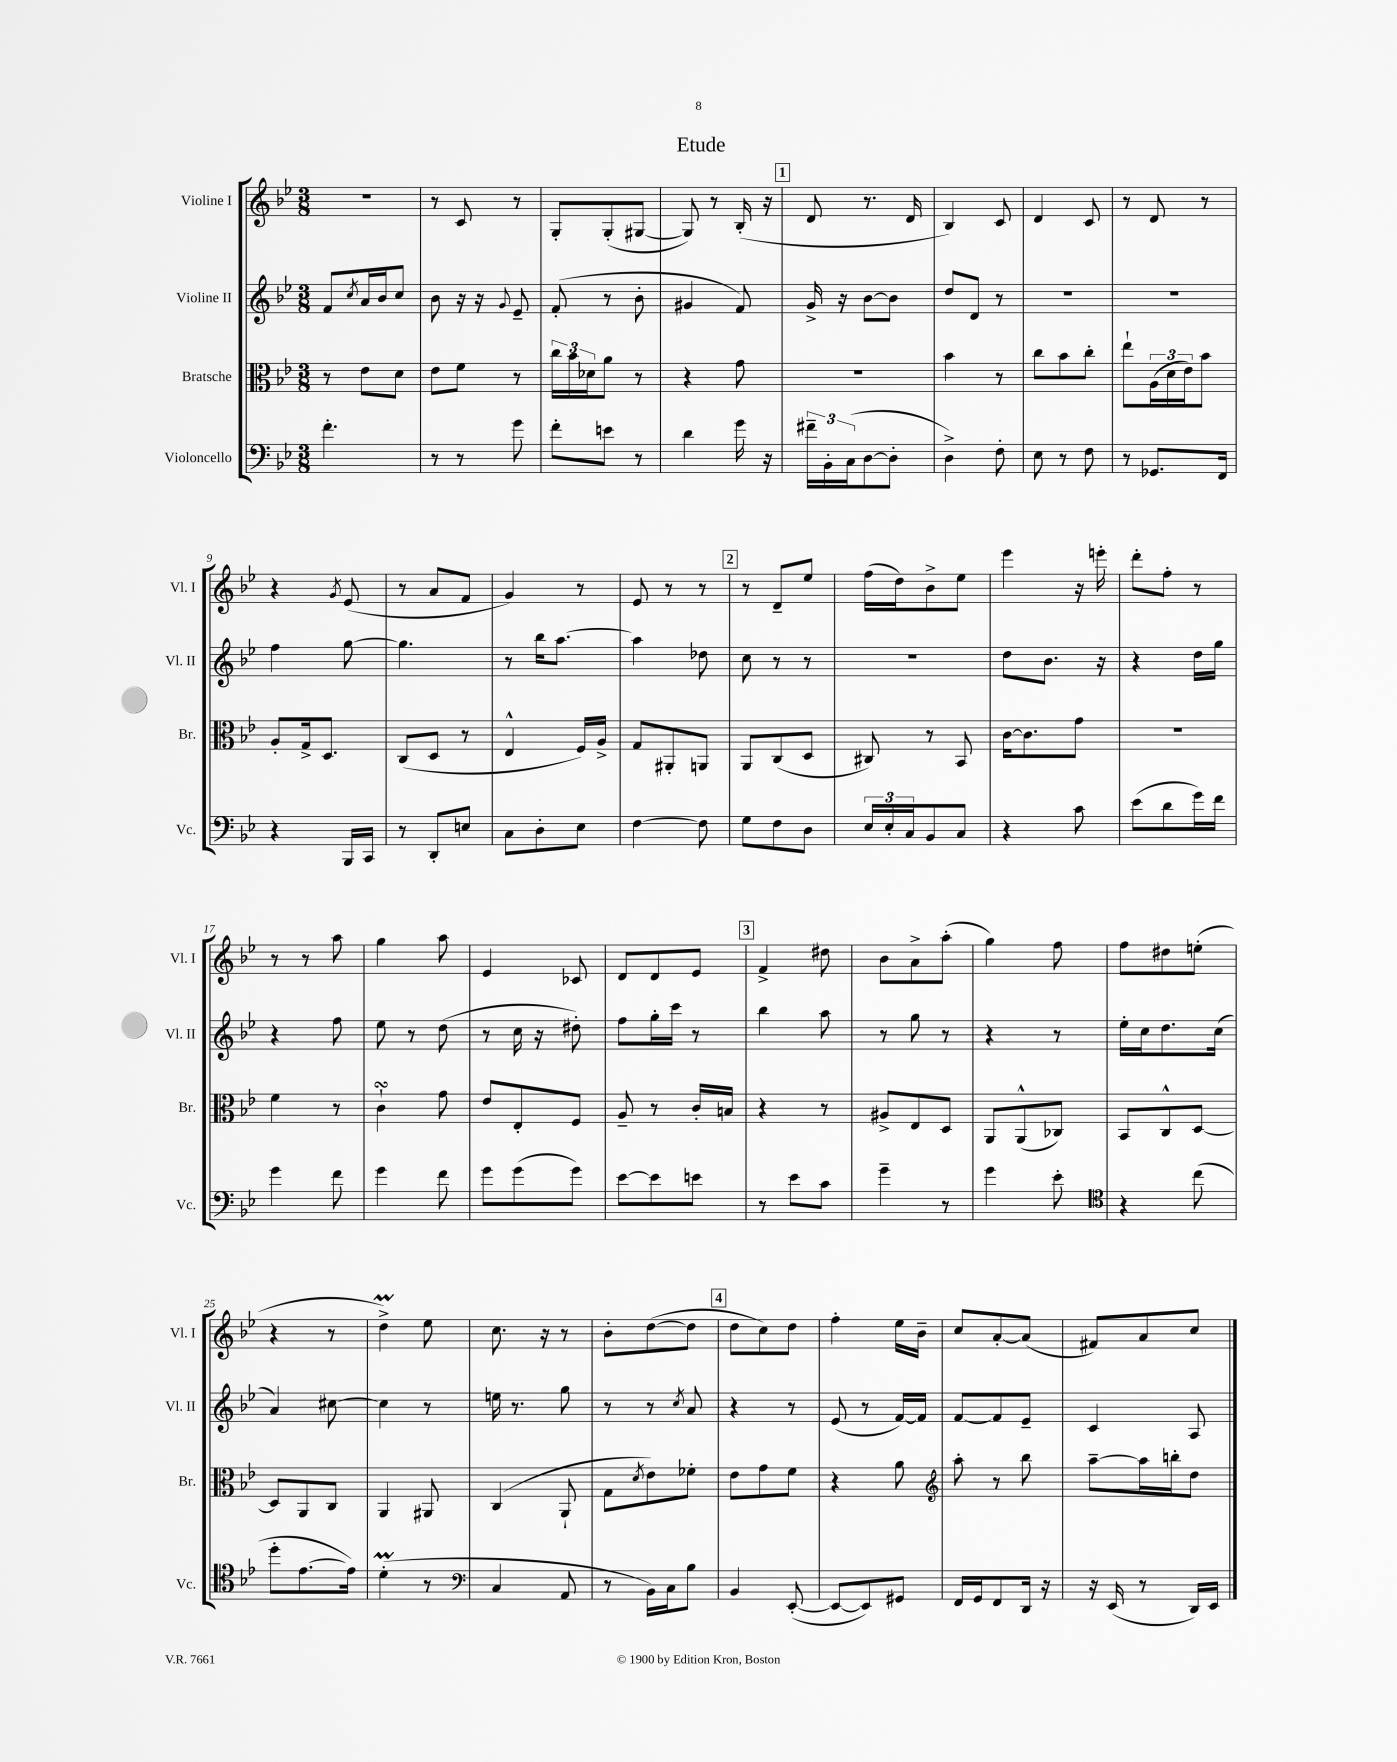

**kern	**kern	**kern	**kern
*part4	*part3	*part2	*part1
*staff4	*staff3	*staff2	*staff1
*I"Violoncello	*I"Bratsche	*I"Violine II	*I"Violine I
*I'Vc.	*I'Br.	*I'Vl. II	*I'Vl. I
*clefF4	*clefC3	*clefG2	*clefG2
*k[b-e-]	*k[b-e-]	*k[b-e-]	*k[b-e-]
*M3/8	*M3/8	*M3/8	*M3/8
=1	=1	=1	=1
4.f'\	8r	8f/L	4.r
.	.	8qcc/	.
.	8e-\L	16a/L	.
.	.	16b-/J	.
.	8d\J	8cc/J	.
=2	=2	=2	=2
8r	8e-\L	8b-\	8r
8r	8f\J	16r	8c/
.	.	16r	.
.	.	8qqg/	.
8g\	8r	8e-~/	8r
=3	=3	=3	=3
8f'\L	24cc\LL	(8f'/	8G'/L
.	24b-\	.	.
.	24d-X\J	.	.
8en\J	8a\J	8r	(8G'/
8r	8r	8b-'\	[8G#X/J
=4	=4	=4	=4
4d\	4r	4g#X/	8G#/])
.	.	.	8r
16g\	8g\	8f/)	(16B-'/
16r	.	.	16r
!!LO:REH:place=s1:t=1
=5	=5	=5	=5
24f#X~\LL	4.r	16g^/	8d/
24BB-'\	.	.	.
.	.	16r	.
(24C\J	.	.	.
[8D\	.	[8b-\L	8.r
8D'\J]	.	8b-\J]	.
.	.	.	16d/
=6	=6	=6	=6
4D^\)	4b-\	8dd/L	4B-/)
.	.	8d/J	.
8F'\	8r	8r	8c/
=7	=7	=7	=7
8E-\	8cc\L	4.r	4d/
8r	8b-\	.	.
8F\	8cc'\J	.	8c/
=8	=8	=8	=8
8r	8ee-`\L	4.r	8r
8.GG-X/L	(24A\L	.	8d/
.	24d\	.	.
.	24e-\J)	.	.
.	8b-\J	.	8r
16FF/Jk	.	.	.
!!LO:LB:g=z
=9	=9	=9	=9
4r	8A'/L	4ff\	4r
.	16G^/k	.	.
.	8.D/J	.	.
.	.	.	8qg/
16BBB-/LL	.	[8gg\	(8e-/
16CC/JJ	.	.	.
=10	=10	=10	=10
8r	(8C/L	4.gg\]	8r
8DD'/L	8D/J	.	8a/L
8En/J	8r	.	8f/J
=11	=11	=11	=11
8C\L	4E-^^/	8r	4g/)
8D'\	.	16bb-\KL	.
.	.	[8.aa\J	.
8E-\J	16F/LL)	.	8r
.	16A^/JJ	.	.
=12	=12	=12	=12
[4F\	8G/L	4aa\]	8e-/
.	8AA#X'/	.	8r
8F\]	8AAn/J	8dd-X\	8r
!!LO:REH:place=s1:t=2
=13	=13	=13	=13
8G\L	8AA/L	8cc\	8r
8F\	(8C/	8r	8d~/L
8D\J	8D/J	8r	8ee-/J
=14	=14	=14	=14
24E-/LL	8C#X/)	4.r	(16ff\LL
24E-'/	.	.	.
.	.	.	16dd\J)
24C/J	.	.	.
8BB-/	8r	.	8b-^\
8C/J	8BB-/	.	8ee-\J
=15	=15	=15	=15
4r	[16c\KL	8dd\L	4eee-\
.	8.c\]	.	.
.	.	8.b-\J	.
8c\	8g\J	.	16r
.	.	16r	16eeen'\
=16	=16	=16	=16
(8e-\L	4.r	4r	8ddd'\L
8d\	.	.	8ff'\J
16g\L)	.	16dd\LL	8r
16f\JJ	.	16gg\JJ	.
!!LO:LB:g=z
=17	=17	=17	=17
4g\	4f\	4r	8r
.	.	.	8r
8f\	8r	8ff\	8aa\
=18	=18	=18	=18
4g\	4csSSS`\	8ee-\	4gg\
.	.	8r	.
8f\	8g\	(8dd\	8aa\
=19	=19	=19	=19
8g\L	8e-/L	8r	4e-/
(8g\	8E-'/	16cc\	.
.	.	16r	.
8g\J)	8F/J	8dd#X'\)	8c-X/
=20	=20	=20	=20
[8e-\L	8A~/	8ff\L	8d/L
8e-\]	8r	16gg'\L	8d/
.	.	16ccc\JJ	.
8en\J	16c'/LL	8r	8e-/J
.	16Bn/JJ	.	.
!!LO:REH:place=s1:t=3
=21	=21	=21	=21
8r	4r	4bb-\	4f^/
8e-\L	.	.	.
8c\J	8r	8aa\	8dd#X\
=22	=22	=22	=22
4g~\	8A#X^/L	8r	8b-\L
.	8E-/	8gg\	8a^\
8r	8D/J	8r	(8aa'\J
=23	=23	=23	=23
4g\	8AA/L	4r	4gg\)
.	(8AA^^/	.	.
8e-'\	8C-X/J)	8r	8ff\
=24	=24	=24	=24
*clefC4	*	*	*
4r	8BB-/L	16ee-'\LL	8ff\L
.	.	16cc\J	.
.	8C^^/	8.dd\	8dd#X\
(8cc\	[8D/J	.	(8een'\J
.	.	(16cc\Jk	.
!!LO:LB:g=z
=25	=25	=25	=25
8dd'\L	8D/L]	4a/)	4r
[8.e-\	8AA/	.	.
.	8C/J	[8cc#X\	8r
16e-\Jk])	.	.	.
=26	=26	=26	=26
(4dm'\	4AA/	4cc#\]	4ddm^\)
8r	8AA#X/	8r	8ee-\
=27	=27	=27	=27
*clefF4	*	*	*
4C/	(4C/	16een\	8.cc\
.	.	8.r	.
.	.	.	16r
8AA/	8AA`/	8gg\	8r
=28	=28	=28	=28
8r	8G\L	8r	8b-'\L
.	8qd/	.	.
16BB-\LL)	8e-\)	8r	([8dd\
16C\J	.	.	.
.	.	8qcc/	.
8B-\J	8f-X'\J	8a/	8dd\J]
!!LO:REH:place=s1:t=4
=29	=29	=29	=29
4BB-/	8e-\L	4r	8dd\L
.	8g\	.	8cc\)
([8EE-'/	8f\J	8r	8dd\J
=30	=30	=30	=30
8EE-/L_	4r	(8e-/	4ff'\
8EE-/])	.	8r	.
8GG#X/J	8a\	[16f/LL)	16ee-\LL
.	.	16f/JJ]	16b-~\JJ
=31	=31	=31	=31
*	*clefG2	*	*
16FF/LL	8aa'\	[8f/L	8cc/L
16GG/J	.	.	.
8FF/	8r	8f/]	[8a'/
16DD/Jk	8bb-\	8e-~/J	(8a/J]
16r	.	.	.
=32	=32	=32	=32
16r	[8aa~\L	4c/	8f#X/L)
(16EE-/	.	.	.
8r	16aa\L]	.	8a/
.	16bbn'\J	.	.
16DD/LL)	8dd\J	8A/	8cc/J
16EE-/JJ	.	.	.
==	==	==	==
*-	*-	*-	*-
